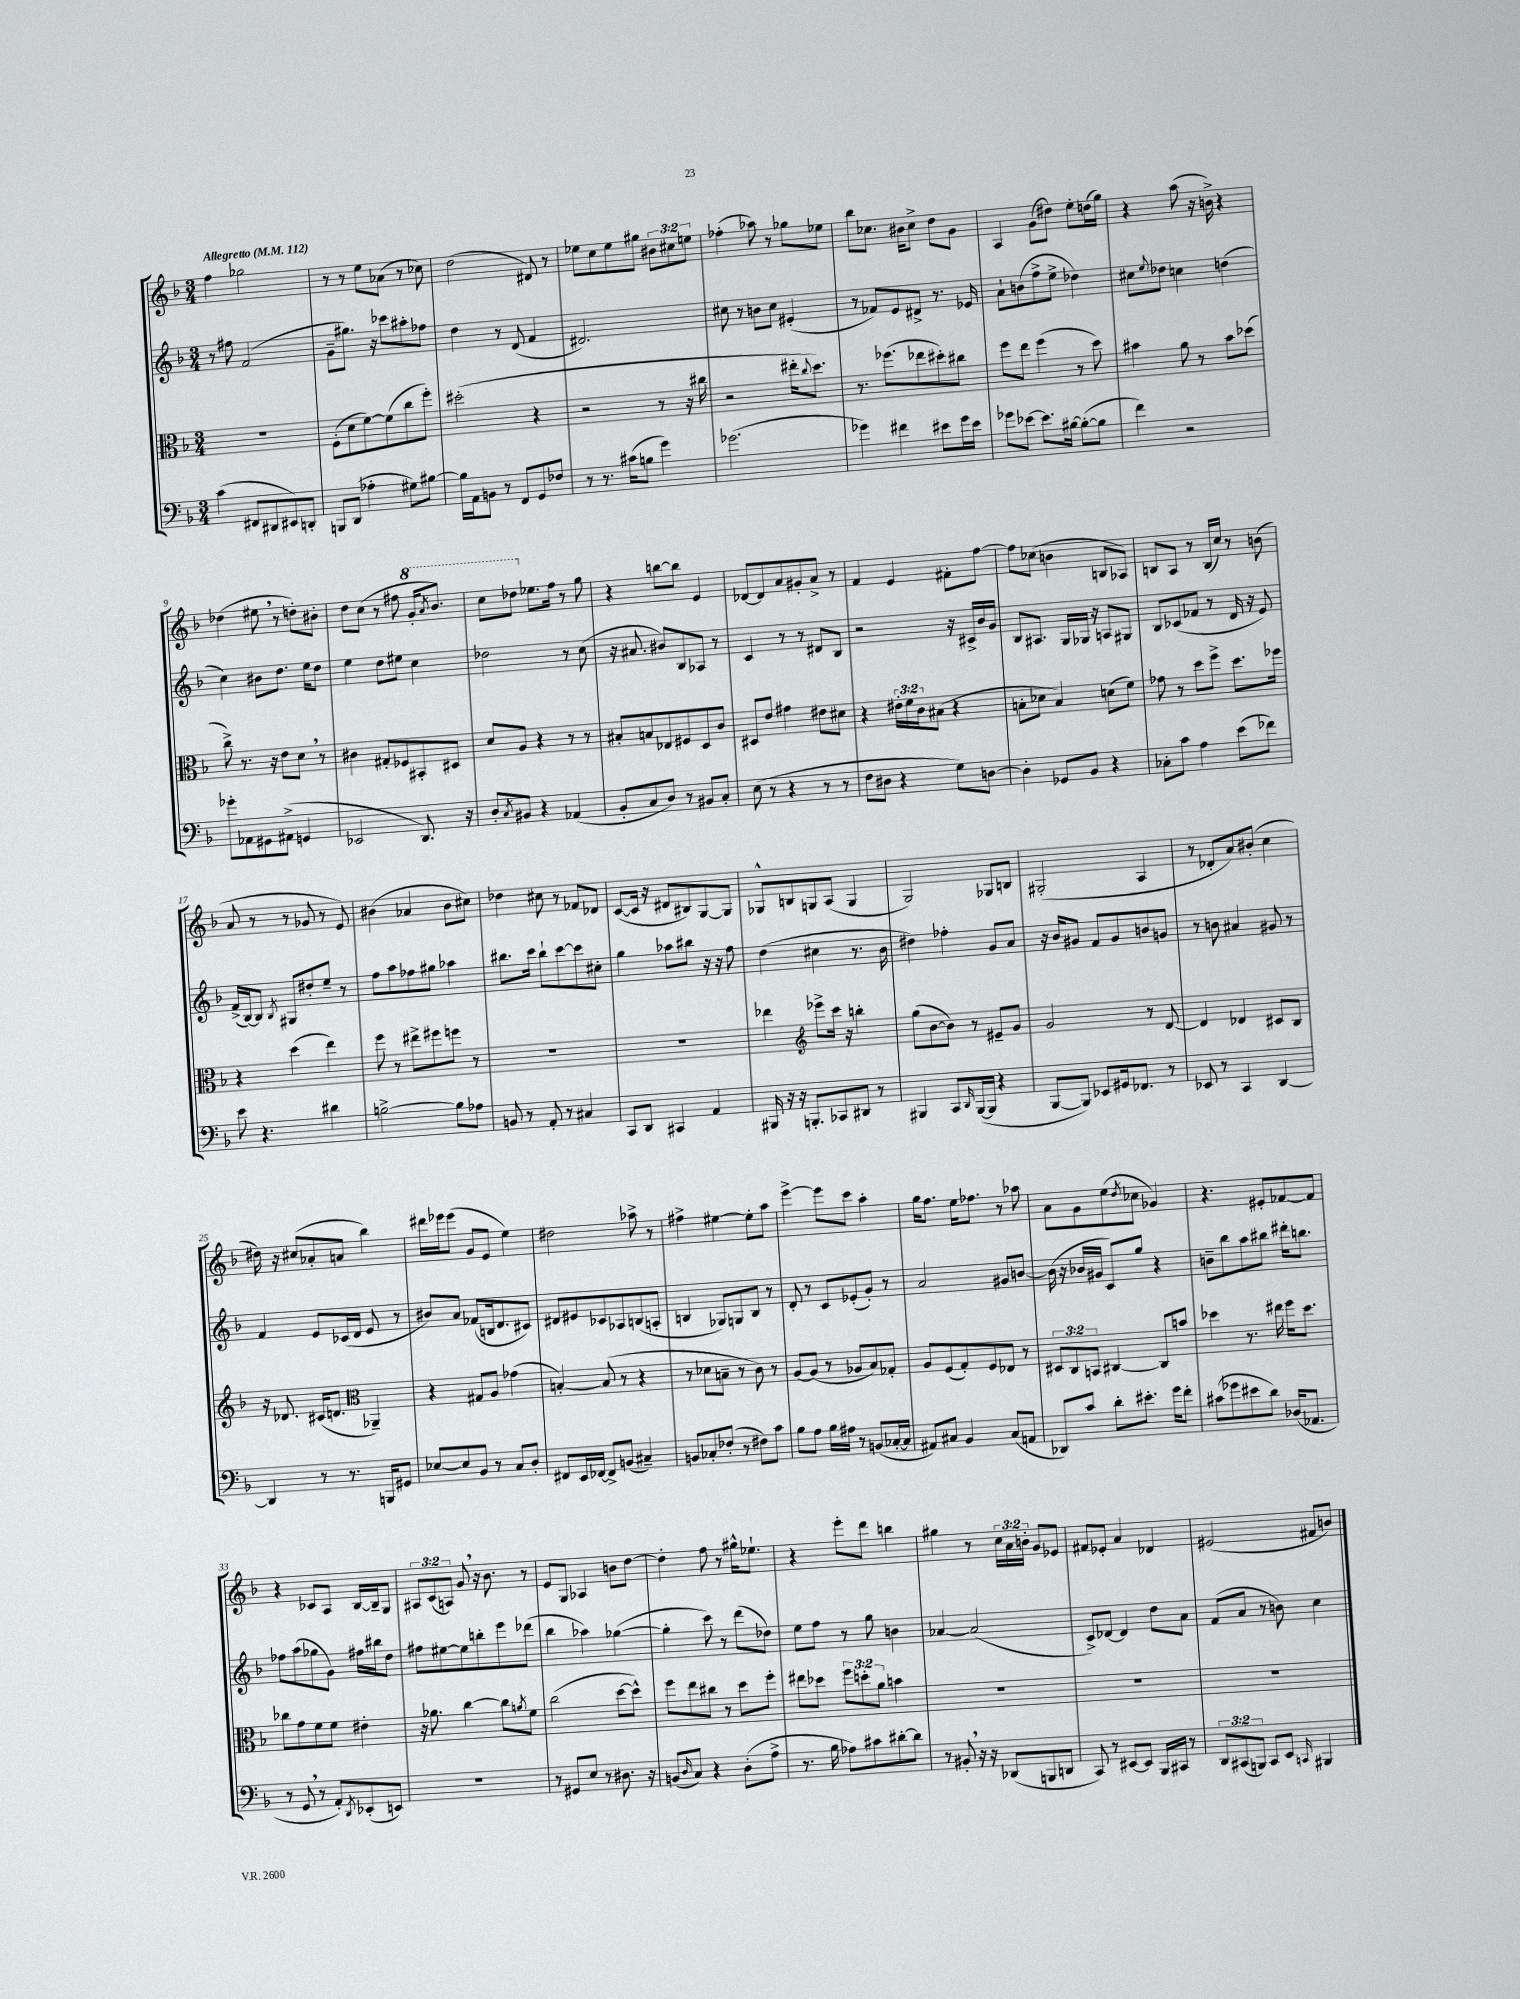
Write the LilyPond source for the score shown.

<<
\new StaffGroup <<
\new Staff = "s0" {
    \clef treble \key f \major \numericTimeSignature \time 3/4 \override Staff.TupletNumber.text = #tuplet-number::calc-fraction-text \tempo "Allegretto" 4 = 112
    f''4 ges''2 |
    r8 r8 e''8 aes'8( r8 ces''8) |
    d''2( dis'8) r8 |
    ees''8 c''8 ees''8 gis''8 \tuplet 3/2 { bis'8 cis''8 e''8 } |
    fes''4-.( aes''8) r8 ges''8 ees''8 |
    bes''8 ces''8. bis'16 ces''8-> d''8 g'8 |
    a4 g'8( dis''8) e''8-. d''16( g''16) |
    r4 a''8( r16 b'16->) r4 |
    des''4( eis''8 \breathe r8 d''8-.) bis'8-. |
    d''8 c''8( r8 fis''8 \ottava #1 g''16-. \acciaccatura { a''8 } bes''8.) |
    c'''8 des'''8 \ottava #0 ees''8. f''16 r8 g''8 |
    r4 b''8~ b''8 e'4 |
    des'8~ des'8 a'8 gis'8-. a'8-> r8 |
    f'4 e'4 fis'8-. f''8~ |
    f''8 ces''8( b'4 b8 aes8) |
    b8 a8 r8 b16( c''16) r8 b'8( |
    a'8 r8 r8 ges'8 r8 e'8) |
    bis'4( aes'4 bis'8 cis''8) |
    des''4 cis''8 r8 fes'8 des'8 |
    c'8~( c'16 r16 dis'8 bis8) g8~ g8 |
    ges8-^ b8 g8 a8( g4 |
    g2) ges8 b8 |
    gis2-.( a4 |
    r8 des'8-. a'8) bis'8-.( c''4 |
    dis''16) r16 cis''8( aes'8-. a'8 bes''4) |
    dis'''16 ees'''16 ees'''8( g'8 e'8 e''4) |
    dis''2 aes''8-> r8 |
    fis''4-> eis''4~ eis''8-. a''8 |
    e'''4~-> e'''8 c'''8 a''4-. |
    g''16 f''8. e''16 fes''8. r8 aes''8 |
    a'8 g'8 e''8( \acciaccatura { d''8 } ces''8 ges'4) |
    r4. eis'8-. fes'8~ fes'8 |
    r4 ces'8 a8 bes16~ bes16-- g8 |
    \tuplet 3/2 { ais8 c'8( a8) } g'8 \breathe r16 bes'8. r8 |
    e'8 g8 aes4 b'8 d''8~ |
    d''4-. f''8 r8 gis''16-^ ees''8.-! |
    r4 e'''8-. d'''8 b''4 |
    gis''4 r8 \tuplet 3/2 { c''16 a'16 b'16-. } g'8 ees'8 |
    fis'8 ees'8-. a'4 des'4 |
    eis'2( fis'8 b'8) \bar "|." |
}
\new Staff = "s1" {
    \clef treble \key f \major \numericTimeSignature \time 3/4
    r8 fis''8 f'2( |
    g'8-- gis''8.) r16 ces'''8 ais''8-. fes''8 |
    d''4 r8 d'8( f'4 |
    dis'2.) |
    cis''8 r8 b'8 cis''8 eis'4-.( |
    r8 fes'8) e'8 dis'8-> r8. ees'16 |
    a'8-! b'8( f''8-> e''8-> des''4) |
    cis''8 \appoggiatura { e''8 } des''8 c''4 d''4( |
    c''4) bis'8 d''8. e''16 d''8 |
    e''4 d''8 eis''8 c''4 |
    des''2 r8 c''8( |
    r16 ais'8. bis'8) bes8 aes8 r8 |
    c'4 r8 r8 dis'8 bes8 |
    r2 r16 cis'16-> bes'16 g'16 |
    bes8 ais8. g16 ges16 r16 a8 gis8 |
    bes8 ces'8( fes'8 r8 d'16 r16 e'8) |
    f'16->( bes16~) bes8 \acciaccatura { bes8 } gis8 dis''8-. e''8-- r8 |
    f''8 a''8 fes''8 gis''8 aes''4 |
    bis''8. c'''16 bis''8-! c'''8~ c'''8 cis''8-. |
    g''4 aes''8 bis''8 r16 r16 f''8 |
    d''4( cis''4 r8. bes'16 |
    dis''4) fes''4-. g'8 a'8 |
    r16 bes'16 gis'8 f'8 gis'8 b'8 g'8 |
    r8 b'8 ais'4 gis'8 r8 |
    f'4 e'8 ces'16( d'16 e'8 r8 |
    bis'8) a'8 fes'8( b16 d'8. cis'8) |
    dis'8 eis'8 ces'8 aes8 b8( a8-. |
    b4 ges8) g8 b8 r8 |
    d'8-. r8 c'8 ees'8-.( g'8-.) r8 |
    a'2 gis'8 b'8~ |
    b'16( r16 bes'16 gis'16 c'8) g''8 r4 |
    b'8-- bes''8 a''8 bis''8 dis'''16-. b''8. |
    fes''8 a''8( ges''8 g'8) fis''16 bis''16 d''8 |
    fis''8 eis''8~ eis''8 b''8-. e'''8 des'''8( |
    bes''4 aes''4) ges''4~( |
    ges''4-. c'''8) r8 d'''8( des''8) |
    e''8 f''8 r8 g''8 b'4 |
    aes'4~ aes'2( |
    c'8->) des'8~ des'4 d''8 a'8 |
    f'8( a'8 r8 b'8) c''4 \bar "|." |
}
\new Staff = "s2" {
    \clef alto \key f \major \numericTimeSignature \time 3/4 \override Staff.TupletNumber.text = #tuplet-number::calc-fraction-text
    R2. |
    f8-.( d'8 f'8~) f'8( c''8 f''8-.) |
    dis''2-.( r4 |
    r2 r8 r16 cis''16 |
    r2 eis''16-. \appoggiatura { c''8 } d''8.) |
    r8. fes''8.( ees''8 dis''8-.) cis''8 |
    f''8 e''8 f''4( r8 d''8) |
    bis'4 a'8 r8 bis'8 des''8( |
    c''8->) r8. r16 e'8 d'8 \breathe r8 |
    cis'4 gis8-. fes8 bis,8-. dis8 |
    d'8 a8 r4 r8 r8 |
    bis8-. b8 ees8 fis8 d8 c'8 |
    dis8 e'8 gis'4 eis'8 dis'8 |
    r4 \tuplet 3/2 { eis'16-. f'16 c'16 } bis8( r4 |
    b8-. des'8 b4) d'8( f'8) |
    ges'8 r8 d''8 f''8-> d''8. fes''16 |
    r4 d''4( e''4) |
    f''8 r8 eis''8-> fis''8 f''8 r8 |
    R2. |
    R2. |
    ees''4 \clef treble ees'''8-> c'''16 r16 b''4-. |
    g''8( bes'8~ bes'8) r8 eis'8-- g'8 |
    g'2 r8 d'8~ |
    d'4 des'4 cis'8 bes8 |
    r16 des'8. cis'16( d'8. \clef alto aes,4--) |
    r4 gis8 a8 ges'4( |
    b4~-.) b8( r8 r4 |
    r8 des'8 b8-- r8 c'8) r8 |
    a8~ a8( r8 aes8 bes8) ges8-. |
    a8 f8( g8-.) f8 ees8 r8 |
    \tuplet 3/2 { dis8 c8 b,8 } cis4~ cis8 b'8 |
    des''4 r8. eis''16 f''16 des''8. |
    ces''8 g'8 f'8 f'8 eis'4-. |
    r16 aes'8. c''4~ c''8 \acciaccatura { a'8 } f'8 |
    c''2( d''8~ d''8-^) |
    f''8 e''8 cis''8 r8 d''8 f''8-. |
    eis''8 des''8 \tuplet 3/2 { f''8 d''8-. a'8 } b'4 |
    R2. |
    R2. |
    R2. \bar "|." |
}
\new Staff = "s3" {
    \clef bass \key f \major \numericTimeSignature \time 3/4 \override Staff.TupletNumber.text = #tuplet-number::calc-fraction-text
    c'4( fis,8 dis,8 eis,8) d,8-. |
    b,,8 d,8( aes4-. gis8) bis8~ |
    bis16 a,16 b,8 r8 f,8 g,8 fes8 |
    r8 r8. cis'16( b8 g'4) |
    ges'2.( |
    ges'4) fis'4 eis'8 ges'16 eis'16 |
    ges'8 ees'8~ ees'8. bis16~ bis8~-.( bis8 |
    f'4) r2 |
    ges'8-. aes,8 gis,8 ais,8->( g,4 |
    ees,2 d,8.) r16 |
    d8-. \acciaccatura { c8 } bis,8 r4 aes,4( |
    bes,8-. c8 d8) r8 bis,8 c8-. |
    e8( r8 r4 r8 r8 |
    f8 dis8 r4 g8) d8~ |
    d4-. ges,8 bes,8 r4 |
    ces8-. c'8 a4 e'8( fes'8) |
    e'8 r4. dis'4 |
    b2~-> b8 aes8 |
    b,8 r8 a,8-. r8 cis4 |
    c,8 d,8 cis,4 a,4 |
    bis,,16 r16 r16 b,,8.-. ces,8 dis,8 r8 |
    bis,,4 c,8 \grace { d,16 } bis,,16~( bis,,16 r4 |
    bes,,8~ bes,,8) ees,8 gis,16 fes,8. r8 |
    ees,8 r8 c,4 d,4~ |
    d,4 r8 r8. b,,16 gis,8 |
    ees8~ ees8 bes,8 r8 c8 d8-. |
    fis,8 e,16 fes,16~ fes,8-> b,8( cis4--) |
    b,8 ces8-. fes8-.( r8 fis8) c'8 |
    bes8 a8 bes16 ais16 r8 b,8( ces16~-. ces16 |
    ais,8) cis8 bes,4 cis8( a,8 |
    des,8) c'8 d'8-. eis'8.-. g'16 f'8-. |
    cis'8( ges'8 eis'8 d'8) des16( aes,8. |
    r8 g,8 \breathe r8 a,8-.) \acciaccatura { d,8 } ees,8-.( e,8) |
    R2. |
    r8 gis,8 e8 r8 dis8. r16 |
    b,8( \grace { d16 } c8) r4 d8-.( a8-> |
    r8. bes16 aes8) cis'8 dis'8~-. dis'8 |
    r8 bis,8-. \breathe r16 r16 des,8( b,,8 d,8 |
    c,8) r8 eis,8~ eis,8 bes,,16 cis,16 r8 |
    \tuplet 3/2 { d,8 cis,8( b,,8) } cis,8 e,8 \grace { c,16 } bis,,4 \bar "|." |
}
>>
>>
